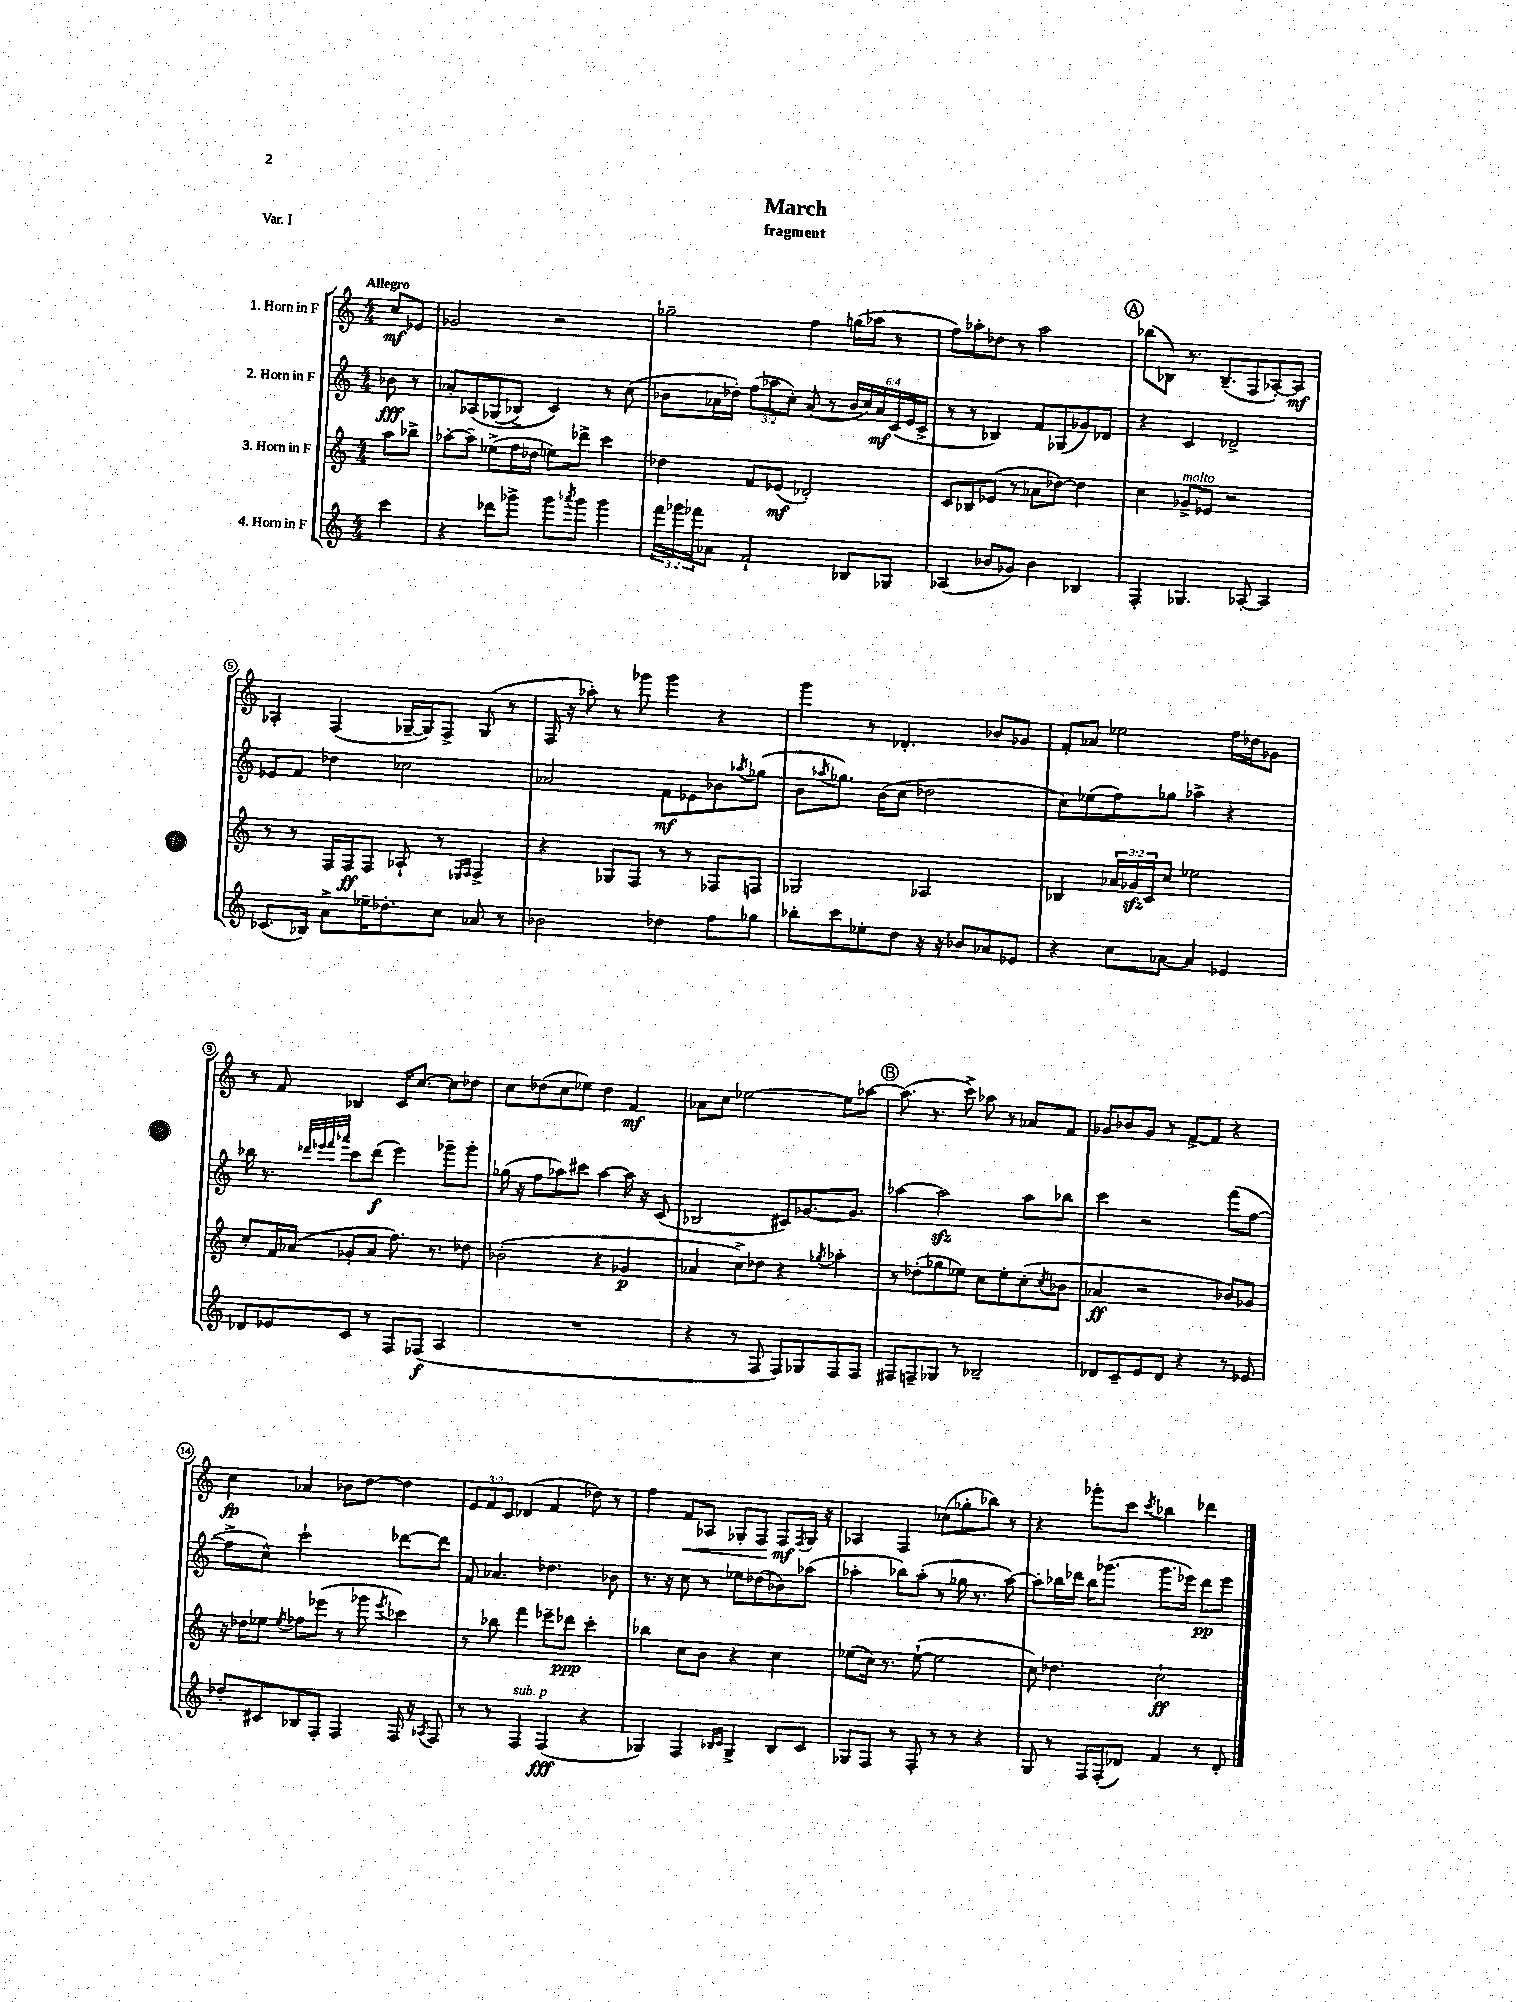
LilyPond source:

\header { title = "March" subtitle = "fragment" piece = "Var. I" }
<<
\new StaffGroup <<
\new Staff = "s0" \with { instrumentName = "1. Horn in F" } {
    \clef treble \key c \major \numericTimeSignature \time 4/4 \override Staff.TupletNumber.text = #tuplet-number::calc-fraction-text \partial 4 \tempo "Allegro"
    c''8\mf ees'8 |
    ges'2 r2 |
    ges''2-- f''4 g''16( aes''16 r8 |
    f''8) aes''8-. des''8 r8 aes''2 |
    \mark \markup { \circle "A" } bes''8( bes8) r8. bes8.--( f8 aes8~-.) aes8\mf |
    aes4-. f4( ges16~-- ges16) f8-> ges8( r8 |
    f16 r16 aes''8-.) r8 ges'''8 ges'''4 r4 |
    g'''4 r8 des'4.-. bes'8 ges'8 |
    f'8-. aes'8 ees''2 f''16 des''16 ges'8 |
    r8 f'8 bes4 c'16 c''8.~ c''8 des''8 |
    c''8 des''8( c''8 ees''8) des''4 f'4\mf |
    aes'8 c''8 ees''2~ ees''8 aes''8~ |
    \mark \markup { \circle "B" } aes''8.( r8. c'''8->) aes''8 r8 aes'8 f'8 |
    ges'8 bes'8 ges'8 r8 f'8~-> f'8 r4 |
    c''4\fp aes'4 bes'8 d''8~ d''4 |
    \tuplet 3/2 { e'8 f'8 c'8 } des'4( f'4 des''8) r8 |
    f''4 f'8\< aes8 ges8-. f8 f8\mf\! \acciaccatura { f8 } ges16 r16 |
    aes4 f4 ces''8( ges''8-. bes''8) r8 |
    r4 ges'''8-. c'''8 \acciaccatura { c'''8 } bes''4 des'''4 \bar "|." |
}
\new Staff = "s1" \with { instrumentName = "2. Horn in F" } {
    \clef treble \key c \major \numericTimeSignature \time 4/4 \override Staff.TupletNumber.text = #tuplet-number::calc-fraction-text \partial 4
    bes'8\fff r8 |
    aes'8-. aes8\( ges8( bes8->) c'4\) r8 c''8( |
    bes'8 aes'16 des''16-.) \tuplet 3/2 { f''8( aes''8 c''8-.) } aes'8( r8 \tuplet 6/4 { bes'16 c''16) aes'16\mf c'16( e'16 c'16-> } |
    r8 r8 bes4) f'8 ges8( ges'8) des'8 |
    \mark \markup { \circle "A" } r4 c'4 des'2-> |
    ees'8 f'8 des''4 ces''2 |
    aes'2 f'8\mf ees'8 bes'8 \acciaccatura { aes''8 } ges''8( |
    b'8 \acciaccatura { aes''8 } ges''8.) b'16( c''8 des''2 |
    c''8) ees''8( f''8) ges''8 aes''4-> r4 |
    bes''16 r8. \grace { des'''32 ees'''32 f'''32 aes'''32 } c'''8 des'''8\f( ees'''4) ges'''8-- ges'''8-. |
    ges''16( r16 f''8 aes''8) cis'''8 aes''4~ aes''16 r16 c'8( |
    bes2 cis'8) ges'8.~ ges'8. |
    \mark \markup { \circle "B" } aes''4~ aes''2\sfz aes''8 bes''8 |
    c'''4 r2 f'''8( f''8~ |
    f''8-> c''8-^) c'''2-! des'''8~ des'''8 |
    f'8 aes'4. des''4. bes'8 |
    r8. r16 c''8 r8 ees''8 des''8( bes'8) aes''8( |
    aes''4-. bes''8) aes''8-.( r8 ges''16 r8. aes''8~) |
    aes''8-. bes''16 des'''16 bes''16 ges'''8.( ges'''8. ees'''16) des'''8\pp ees'''8 \bar "|." |
}
\new Staff = "s2" \with { instrumentName = "3. Horn in F" } {
    \clef treble \key c \major \numericTimeSignature \time 4/4 \override Staff.TupletNumber.text = #tuplet-number::calc-fraction-text \partial 4
    a''8 bes''8-> |
    aes''8~-. aes''8-- ees''8->( f''16 des''16 e''8) des'''8-> c'''4 |
    des''4 f'8 ees'8\mf( des'2-.) |
    c'8 bes8 ees'8( r8 aes'8 des''8~) des''4 |
    \mark \markup { \circle "A" } c''4 ges'8->^\markup { \italic "molto" } ees'8 r2 |
    r8 r8 f16 f16\ff f8 aes8-! r8 \grace { ees16 f16 } f4-> |
    r4 ges8 f8 r8 r8 fes8 f8 |
    ges2 aes2 |
    bes4 \tuplet 3/2 { aes'16 ges'16\sfz c'16 } c''8 ees''2 |
    c''8-. f'16 aes'16( ges'8-. aes'8 f''8.) r8. des''8 |
    bes'2-.( r4 ges'4\p |
    aes'4 c''8->) des''8 r4 \acciaccatura { ges''8 } aes''4-. |
    \mark \markup { \circle "B" } r8 des''8-.( ges''8 ees''8) c''8 ees''8-. c''8-.( \acciaccatura { c''8 } bes'8 |
    aes'4\ff r2 bes'8) ges'8 |
    r16 des''16 ees''8 \acciaccatura { ees''8 } fes''8 ees'''8( r8 ges'''8 \acciaccatura { ees'''8 } ces'''4) |
    r8 bes''8 f'''4 ees'''8-- des'''8\ppp c'''4-. |
    bes''4 c''8 b'8 r4 c''4 |
    ees''8( c''16) r8. ees''8~-!( ees''2 |
    c''8) des''4. c''2-!\ff \bar "|." |
}
\new Staff = "s3" \with { instrumentName = "4. Horn in F" } {
    \clef treble \key c \major \numericTimeSignature \time 4/4 \override Staff.TupletNumber.text = #tuplet-number::calc-fraction-text \partial 4
    c'''4 |
    r4 des'''8 ges'''8-> ges'''8 \acciaccatura { aes'''8 } ges'''8 ges'''4 |
    \tuplet 3/2 { f'''16 ges'''16 fes'''16 } aes'8 f'2-! bes8 ges8 |
    aes4( bes'8 ges'8) bes'4 bes4 |
    \mark \markup { \circle "A" } f4-. ges4. aes8~-. aes4 |
    ces'8.( bes16) a'8-> ees''16-- des''8.-. c''8 aes'8 r8 |
    bes'2 des''4 f''8 ges''8 |
    bes''8-. c'''8 ees''8-. d''8 r16 r16 bes'8 aes'8 ees'8 |
    r4 c''8 aes'8~ aes'4 ees'4 |
    des'8 ees'8 c'8 r8 f8 fes8\f( a4 |
    R1 |
    r4 r8 f8 f8) ges8 f8 f8 |
    \mark \markup { \circle "B" } fis8 f8-- ges8 r8 bes2-- |
    des'8 c'8-- e'8 des'8 r4 r8 ees'8 |
    des''8-. cis'8 bes8 f8-. f4 f16 r16 \acciaccatura { aes8 } f8 |
    r8 r8 f4^\markup { \italic "sub. p" } f4\fff( r4 |
    ges4) f4 \grace { bes16 c'16 } ges4-> bes8 c'8 |
    ges8 f8 r8 f8-. r8 r8 r4 |
    g8 r8 f16 f16-.( des'8) f'4 r8 des'8-. \bar "|." |
}
>>
>>
\layout { \context { \Score \override BarNumber.stencil = #(make-stencil-circler 0.1 0.3 ly:text-interface::print) } }
